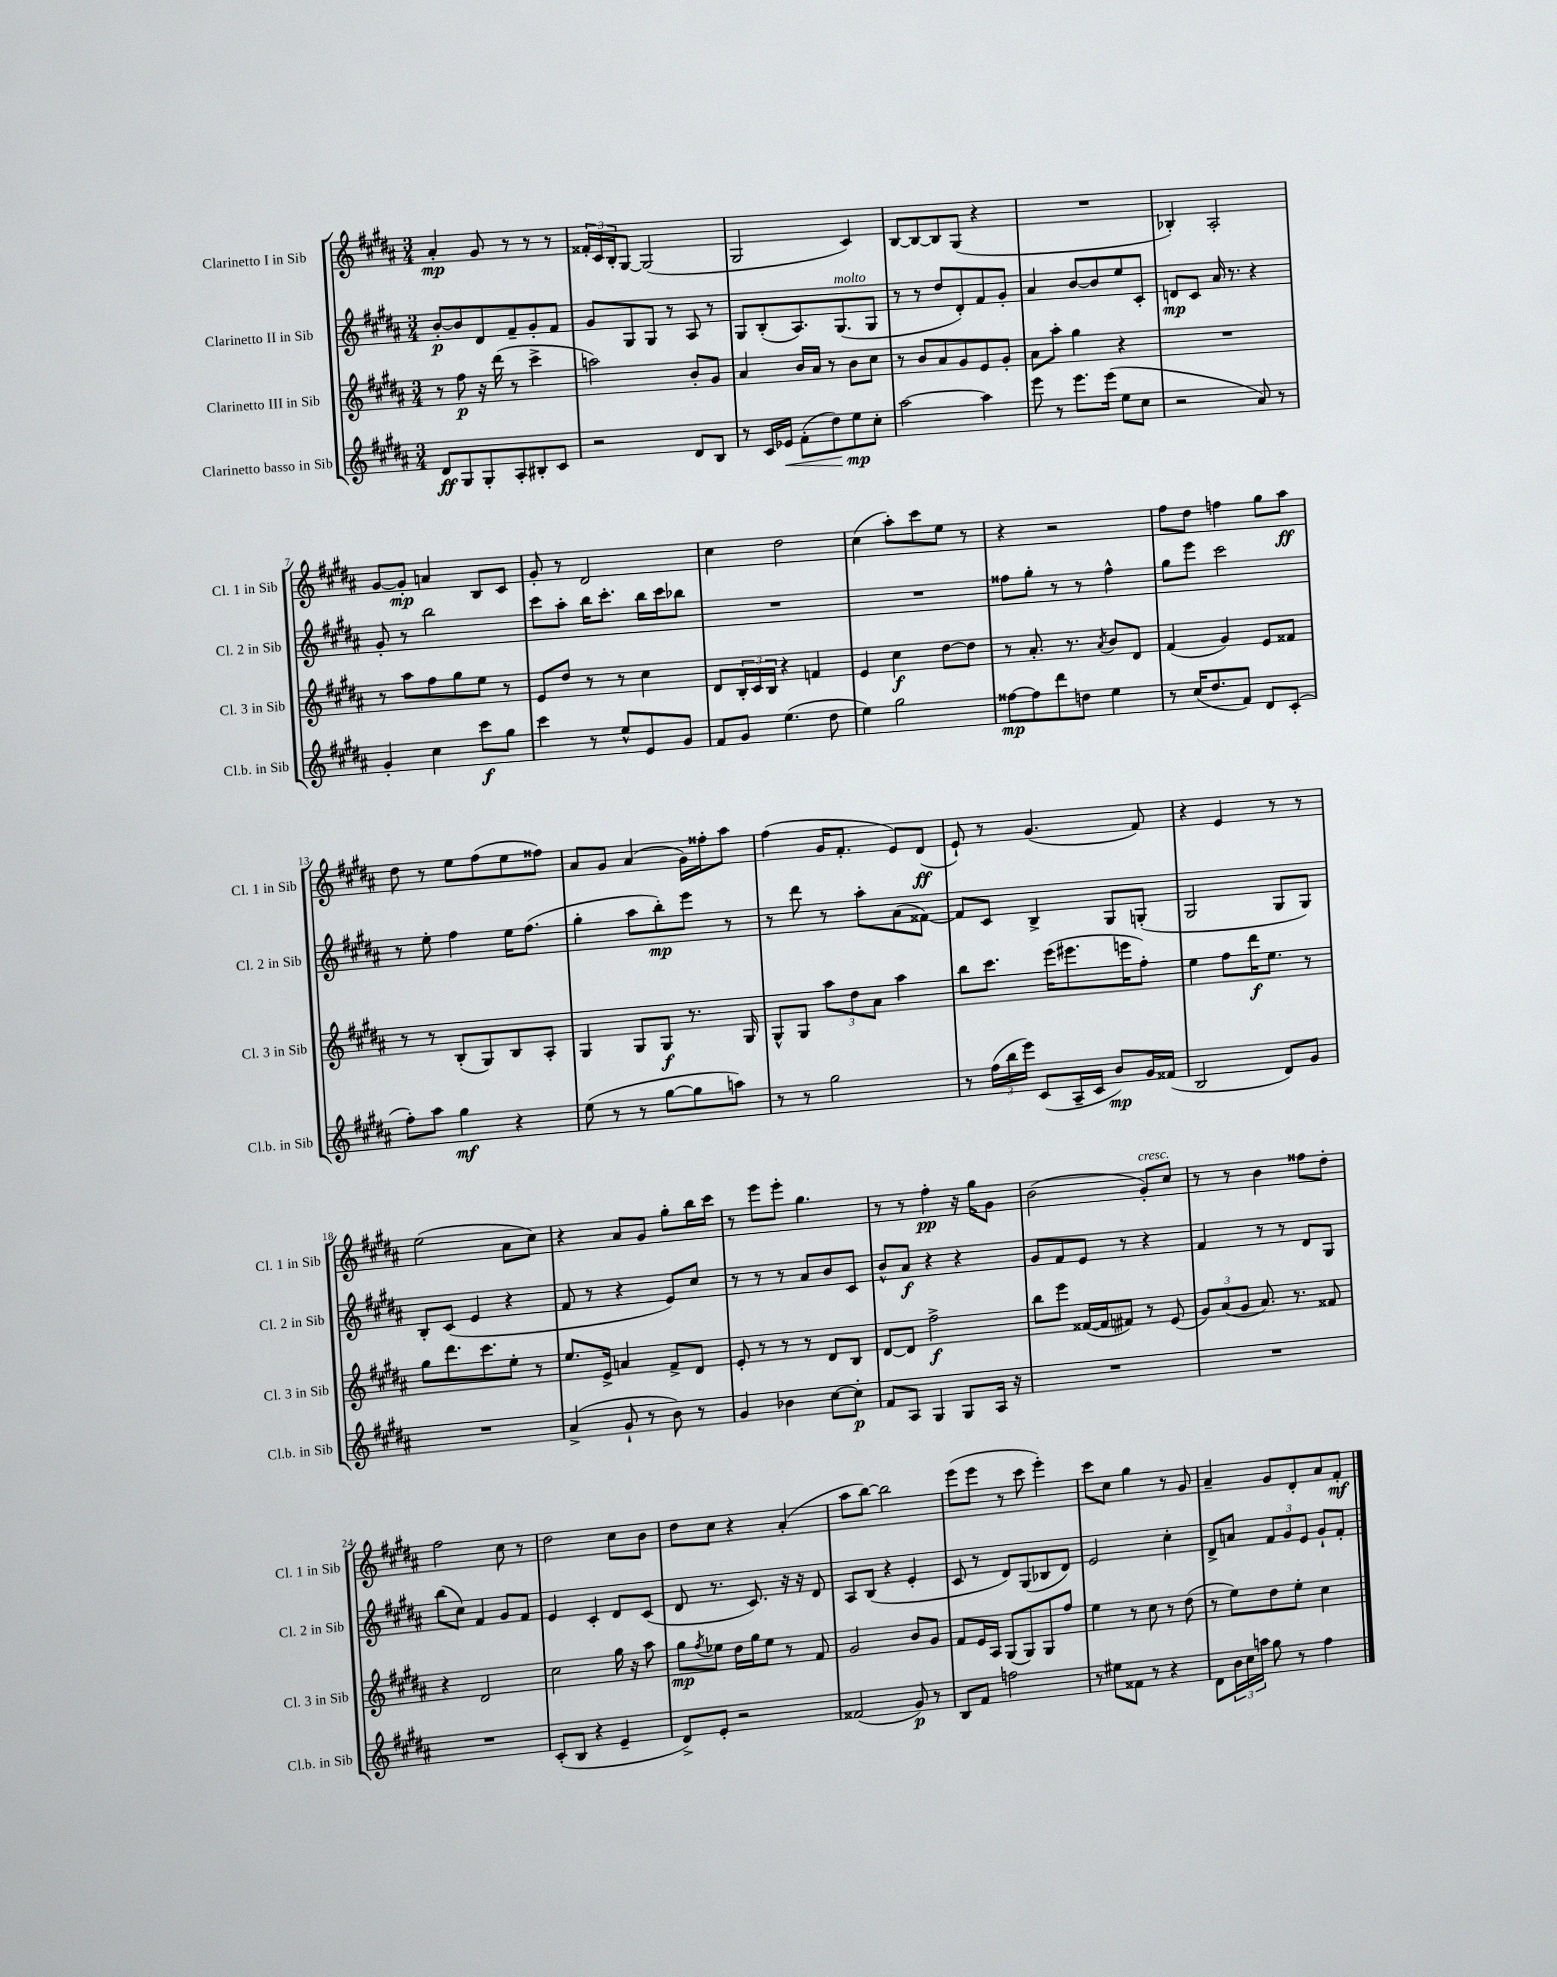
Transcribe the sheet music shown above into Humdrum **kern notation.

**kern	**dynam	**kern	**dynam	**kern	**dynam	**kern	**dynam
*part4	*part4	*part3	*part3	*part2	*part2	*part1	*part1
*staff4	*staff4	*staff3	*staff3	*staff2	*staff2	*staff1	*staff1
*I"Clarinetto basso in Sib	*	*I"Clarinetto III in Sib	*	*I"Clarinetto II in Sib	*	*I"Clarinetto I in Sib	*
*I'Cl.b. in Sib	*	*I'Cl. 3 in Sib	*	*I'Cl. 2 in Sib	*	*I'Cl. 1 in Sib	*
*clefG2	*	*clefG2	*	*clefG2	*	*clefG2	*
*k[f#c#g#d#a#]	*	*k[f#c#g#d#a#]	*	*k[f#c#g#d#a#]	*	*k[f#c#g#d#a#]	*
*M3/4	*	*M3/4	*	*M3/4	*	*M3/4	*
=1	=1	=1	=1	=1	=1	=1	=1
8d#/L	ff	8r	.	[8b'/L	p	4a#'/	mp
8G#/	.	8ff#\	p	8b/]	.	.	.
8G#'/	.	16r	.	8d#/	.	8g#/	.
.	.	(16ddd#\	.	.	.	.	.
8A#'/	.	8r	.	8f#~/	.	8r	.
8B#X'/	.	4ccc#^\	.	8g#'/	.	8r	.
8c#/J	.	.	.	8f#/J	.	8r	.
=2	=2	=2	=2	=2	=2	=2	=2
2r	.	2aan\)	.	8g#/L	.	24f##X'/LL	.
.	.	.	.	.	.	24c#/	.
.	.	.	.	.	.	24B'/J	.
.	.	.	.	8G#/	.	[8G#/J	.
.	.	.	.	8G#/J	.	(2G#/]	.
.	.	.	.	8r	.	.	.
8d#/L	.	8b'/L	.	8A#/	.	.	.
8B/J	.	8g#/J	.	8r	.	.	.
=3	=3	=3	=3	=3	=3	=3	=3
8r	.	4a#/	.	8G#/L	.	2G#/	.
16c#/LL	.	.	.	(8B'/	.	.	.
!	!LO:HP:b	!	!	!	!	!	!
16e-X/JJ	<	.	.	.	.	.	.
(8f#'\L	.	16b/LL	.	8.A#/)	.	.	.
.	.	16a#/JJ	.	.	.	.	.
8dd#\)	.	8r	.	.	.	.	.
!	!	!	!	!LO:TX:a:i:t=molto	!	!	!
.	.	.	.	(8.G#/	.	.	.
8ee\	mp	8b\L	.	.	.	4c#/)	.
8cc#'\J	[	8cc#\J	.	8G#/J	.	.	.
=4	=4	=4	=4	=4	=4	=4	=4
[2aa#\	.	8r	.	8r	.	[8B/L	.
.	.	8b/L	.	8r	.	8B/_	.
.	.	8a#/	.	8dd#/L	.	8B/]	.
.	.	8g#/	.	8d#'/)	.	(8G#/J	.
4aa#\]	.	8e/	.	8f#/	.	4r	.
.	.	8g#'/J	.	8g#'/J	.	.	.
=5	=5	=5	=5	=5	=5	=5	=5
8eee\	.	8a#\L	.	4a#/	.	2.r	.
8r	.	8aa#'\J	.	.	.	.	.
8.eee\L	.	4gg#\	.	[8b/L	.	.	.
.	.	.	.	8b/]	.	.	.
(16eee\Jk	.	.	.	.	.	.	.
8ee\L	.	4r	.	8ee/	.	.	.
8cc#\J	.	.	.	8c#'/J	.	.	.
=6	=6	=6	=6	=6	=6	=6	=6
2r	.	2.r	.	8dn/L	mp	4B-X'/)	.
.	.	.	.	8c#/J	.	.	.
.	.	.	.	16a#/	.	2A#'/	.
.	.	.	.	8.r	.	.	.
8a#/)	.	.	.	4r	.	.	.
8r	.	.	.	.	.	.	.
!!LO:LB:g=z
=7	=7	=7	=7	=7	=7	=7	=7
4g#'/	.	8r	.	8g#'/	.	[8g#/L	.
.	.	8aa#\L	.	8r	.	8g#'/J]	mp
4cc#\	.	8ff#\	.	2bb\	.	4an/	.
.	.	8gg#\	.	.	.	.	.
8ccc#\L	f	8ee\J	.	.	.	8B/L	.
8gg#\J	.	8r	.	.	.	8c#/J	.
=8	=8	=8	=8	=8	=8	=8	=8
4ccc#\	.	8e/L	.	8ccc#\L	.	8g#'/	.
.	.	8dd#/J	.	8aa#'\J	.	8r	.
8r	.	8r	.	16bb\KL	.	2d#/	.
.	.	.	.	8.ccc#'\J	.	.	.
8ee^^/L	.	8r	.	.	.	.	.
8e/	.	4cc#\	.	16bb\LL	.	.	.
.	.	.	.	16ccc#\J	.	.	.
8g#/J	.	.	.	8bb-X\J	.	.	.
=9	=9	=9	=9	=9	=9	=9	=9
8f#/L	.	8d#/L	.	2.r	.	4cc#\	.
8g#/J	.	24B'/L	.	.	.	.	.
.	.	24c#/	.	.	.	.	.
.	.	24B/JJ	.	.	.	.	.
(4.ee\	.	4r	.	.	.	2dd#\	.
.	.	4fn/	.	.	.	.	.
8dd#\	.	.	.	.	.	.	.
=10	=10	=10	=10	=10	=10	=10	=10
4ee\)	.	4e/	.	2.r	.	(4cc#\	.
2gg#\	.	4cc#\	f	.	.	8aa#'\L)	.
.	.	.	.	.	.	8ccc#\	.
.	.	[8dd#\L	.	.	.	8ee\J	.
.	.	8dd#\J]	.	.	.	8r	.
=11	=11	=11	=11	=11	=11	=11	=11
[8ff##X\L	mp	8r	.	8ff##X\L	.	4r	.
8ff##\]	.	8.a#'/	.	8gg#'\J	.	.	.
8ddd#\	.	.	.	8r	.	2r	.
.	.	8.r	.	.	.	.	.
8ddn\J	.	.	.	8r	.	.	.
.	.	8qa#/	.	.	.	.	.
4ee\	.	8b/L	.	4ff##^^\	.	.	.
.	.	8d#/J	.	.	.	.	.
=12	=12	=12	=12	=12	=12	=12	=12
8r	.	(4f#/	.	8gg#\L	.	8ff#\L	.
(16cc#/KL	.	.	.	8eee\J	.	8dd#\J	.
8.dd#/	.	.	.	.	.	.	.
.	.	4g#/)	.	2ccc#\	.	4ffn\	.
8f#/J)	.	.	.	.	.	.	.
8d#/L	.	8e/L	.	.	.	8gg#\L	.
(8c#'/J	.	8f##X/J	.	.	.	8aa#\J	ff
!!LO:LB:g=z
=13	=13	=13	=13	=13	=13	=13	=13
8ff#'\L)	.	8r	.	8r	.	8dd#\	.
8aa#\J	.	8r	.	8ee'\	.	8r	.
4gg#\	mf	(8B'/L	.	4ff#\	.	8ee\L	.
.	.	8G#/)	.	.	.	(8ff#\	.
4r	.	8B/	.	16ee\KL	.	8ee\	.
.	.	.	.	(8.ff#\J	.	.	.
.	.	8A#'/J	.	.	.	8ff##X\J)	.
=14	=14	=14	=14	=14	=14	=14	=14
(8ee\	.	4G#/	.	4gg#'\	.	8a#/L	.
8r	.	.	.	.	.	8g#/J	.
8r	.	8G#/L	.	8aa#\L	.	(4a#/	.
[8gg#\L	.	8G#/J	f	8bb'\)	mp	.	.
8gg#\]	.	8.r	.	8eee\J	.	16g#\LL)	.
.	.	.	.	.	.	16ff##X'\J	.
8aan\J)	.	.	.	8r	.	8aa#\J	.
.	.	16G#/	.	.	.	.	.
=15	=15	=15	=15	=15	=15	=15	=15
8r	.	8G#^^/L	.	8r	.	(4ff#\	.
8r	.	8G#/J	.	8ddd#\	.	.	.
2gg#\	.	12aa#\L	.	8r	.	16g#/KL	.
.	.	.	.	.	.	8.f#'/J	.
.	.	12dd#\	.	.	.	.	.
.	.	.	.	8aa#'\L	.	.	.
.	.	12a#\J	.	.	.	.	.
.	.	4aa#\	.	(8a#\	.	8e/L)	.
.	.	.	.	[8f##X\J)	.	(8d#/J	ff
=16	=16	=16	=16	=16	=16	=16	=16
8r	.	8bb\L	.	8f##/L]	.	8e`/)	.
(24ff#\LL	.	8.ccc#\J	.	8c#/J	.	8r	.
24bb\	.	.	.	.	.	.	.
24eee\JJ)	.	.	.	.	.	.	.
(8c#/L	.	.	.	4B^/	.	(4.g#/	.
.	.	(16eee\KL	.	.	.	.	.
16A#~/L	.	8.eee#X\	.	.	.	.	.
16c#/JJ	.	.	.	.	.	.	.
8b/L)	mp	.	.	8G#/L	.	.	.
.	.	16eeen\K	.	.	.	.	.
16g#/L	.	8ff#'\J)	.	(8Gn'/J	.	8f#/)	.
(16f##X/JJ	.	.	.	.	.	.	.
=17	=17	=17	=17	=17	=17	=17	=17
2B/	.	4ee\	.	2G#/	.	4r	.
.	.	8ff#\L	.	.	.	4e/	.
.	.	16ddd#\K	f	.	.	.	.
.	.	8.ee\J	.	.	.	.	.
8d#/L)	.	.	.	8G#/L	.	8r	.
8g#/J	.	8r	.	8G#/J)	.	8r	.
!!LO:LB:g=z
=18	=18	=18	=18	=18	=18	=18	=18
2.r	.	8gg#\L	.	8B'/L	.	(2ee\	.
.	.	8.ddd#\	.	(8c#/J	.	.	.
.	.	.	.	4e/	.	.	.
.	.	8.ccc#\	.	.	.	.	.
.	.	8ee'\J	.	4r	.	8a#\L	.
.	.	8r	.	.	.	8cc#\J)	.
=19	=19	=19	=19	=19	=19	=19	=19
(4a#^/	.	8.ee/L	.	8f#/	.	4r	.
.	.	.	.	8r	.	.	.
.	.	16e^/Jk	.	.	.	.	.
8g#`/	.	4an/	.	4r	.	8a#/L	.
8r	.	.	.	.	.	8g#/J	.
8b\)	.	8f#^/L	.	8e/L)	.	8gg#'\L	.
8r	.	8d#/J	.	8cc#/J	.	16bb\L	.
.	.	.	.	.	.	16ccc#\JJ	.
=20	=20	=20	=20	=20	=20	=20	=20
4g#/	.	8e'/	.	8r	.	8r	.
.	.	8r	.	8r	.	8eee\L	.
4b-X\	.	8r	.	8r	.	8eee'\J	.
.	.	8r	.	8a#/L	.	4.gg#\	.
[8cc#\L	.	8d#/L	.	8b/	.	.	.
8cc#'\J]	p	8B/J	.	8c#/J	.	.	.
=21	=21	=21	=21	=21	=21	=21	=21
8f#/L	.	[8d#/L	.	8b^^/L	.	8r	.
8A#/J	.	8d#/J]	.	8a#/J	f	8r	.
4G#/	.	2ff#^\	f	4r	.	4ff#'\	pp
8G#/L	.	.	.	4r	.	16r	.
.	.	.	.	.	.	16gg#\KL	.
16A#/Jk	.	.	.	.	.	8g#\J	.
16r	.	.	.	.	.	.	.
=22	=22	=22	=22	=22	=22	=22	=22
2.r	.	8bb\L	.	8g#/L	.	(2b\	.
.	.	8eee\J	.	8f#/	.	.	.
.	.	([16f##X/LL	.	8e/J	.	.	.
.	.	16f##/J]	.	.	.	.	.
.	.	8f#X/J)	.	8r	.	.	.
!	!	!	!	!	!	!LO:TX:a:i:t=cresc.	!
.	.	8r	.	4r	.	8g#'/L)	.
.	.	(8e/	.	.	.	8cc#/J	.
=23	=23	=23	=23	=23	=23	=23	=23
2.r	.	12g#/L)	.	4f#/	.	8r	.
.	.	(12a#/	.	.	.	.	.
.	.	.	.	.	.	8r	.
.	.	12g#/J	.	.	.	.	.
.	.	8.a#/)	.	8r	.	4b\	.
.	.	.	.	8r	.	.	.
.	.	8.r	.	.	.	.	.
.	.	.	.	8d#/L	.	8ff##X\L	.
.	.	8f##X/	.	8G#/J	.	8dd#'\J	.
!!LO:LB:g=z
=24	=24	=24	=24	=24	=24	=24	=24
2.r	.	4r	.	(8bb\L	.	2ff#\	.
.	.	.	.	8cc#\J)	.	.	.
.	.	2d#/	.	4f#/	.	.	.
.	.	.	.	8g#/L	.	8cc#\	.
.	.	.	.	8f#/J	.	8r	.
=25	=25	=25	=25	=25	=25	=25	=25
(8c#'/L	.	2cc#\	.	4e/	.	2dd#\	.
8B/J	.	.	.	.	.	.	.
4r	.	.	.	4c#'/	.	.	.
4e~/	.	16gg#\	.	8d#/L	.	8cc#\L	.
.	.	16r	.	.	.	.	.
.	.	8aa#\	.	(8c#/J	.	8b\J	.
=26	=26	=26	=26	=26	=26	=26	=26
8d#^/L)	.	8gg#\L	mp	8d#/	.	8dd#\L	.
.	.	8qff#/	.	.	.	.	.
8e'/J	.	8ee-X\J	.	8.r	.	8cc#\J	.
2r	.	16dd#\LL	.	.	.	4r	.
.	.	16gg#\J	.	8.c#/)	.	.	.
.	.	8ee-\J	.	.	.	.	.
.	.	8r	.	16r	.	(4a#'/	.
.	.	.	.	16r	.	.	.
.	.	8f#/	.	8d#/	.	.	.
=27	=27	=27	=27	=27	=27	=27	=27
(2f##X/	.	2g#/	.	8A#/L	.	8aa#\L	.
.	.	.	.	(8B/J	.	[8bb\J)	.
.	.	.	.	4r	.	2bb\]	.
8g#/)	p	8b/L	.	4e'/	.	.	.
8r	.	8g#/J	.	.	.	.	.
=28	=28	=28	=28	=28	=28	=28	=28
8B/L	.	8f#/L	.	8c#/	.	(8eee\L	.
8f#/J	.	16e/L	.	8r	.	8eee\J	.
.	.	16A#/JJ	.	.	.	.	.
2ffn\	.	(8G#/L	.	8d#/L)	.	8r	.
.	.	8G#/)	.	(8G#/	.	8ccc#\	.
.	.	8G#/	.	8B-X/	.	4eee'\)	.
.	.	8ff#/J	.	8d#/J)	.	.	.
=29	=29	=29	=29	=29	=29	=29	=29
8r	.	4ee\	.	2e/	.	8ccc#\L	.
8ee#X\L	.	.	.	.	.	8cc#\J	.
8f##X\J	.	8r	.	.	.	4gg#\	.
8r	.	8cc#\	.	.	.	.	.
4r	.	8r	.	4cc#'\	.	8r	.
.	.	(8dd#\	.	.	.	8g#/	.
=30	=30	=30	=30	=30	=30	=30	=30
8d#\L	.	8r	.	8d#^/L	.	4a#~/	.
24b\L	.	8ee\L)	.	8an/J	.	.	.
24cc#\	.	.	.	.	.	.	.
24aan\JJ	.	.	.	.	.	.	.
8gg#\	.	8dd#\	.	12f#/L	.	8g#/L	.
.	.	.	.	12g#/	.	.	.
8r	.	8ee'\J	.	.	.	8d#'/	.
.	.	.	.	12e/J	.	.	.
4ff#\	.	4cc#\	.	8g#`/L	.	8a#/	.
.	.	.	.	8f#'/J	.	8f#'/J	mf
==	==	==	==	==	==	==	==
*-	*-	*-	*-	*-	*-	*-	*-
